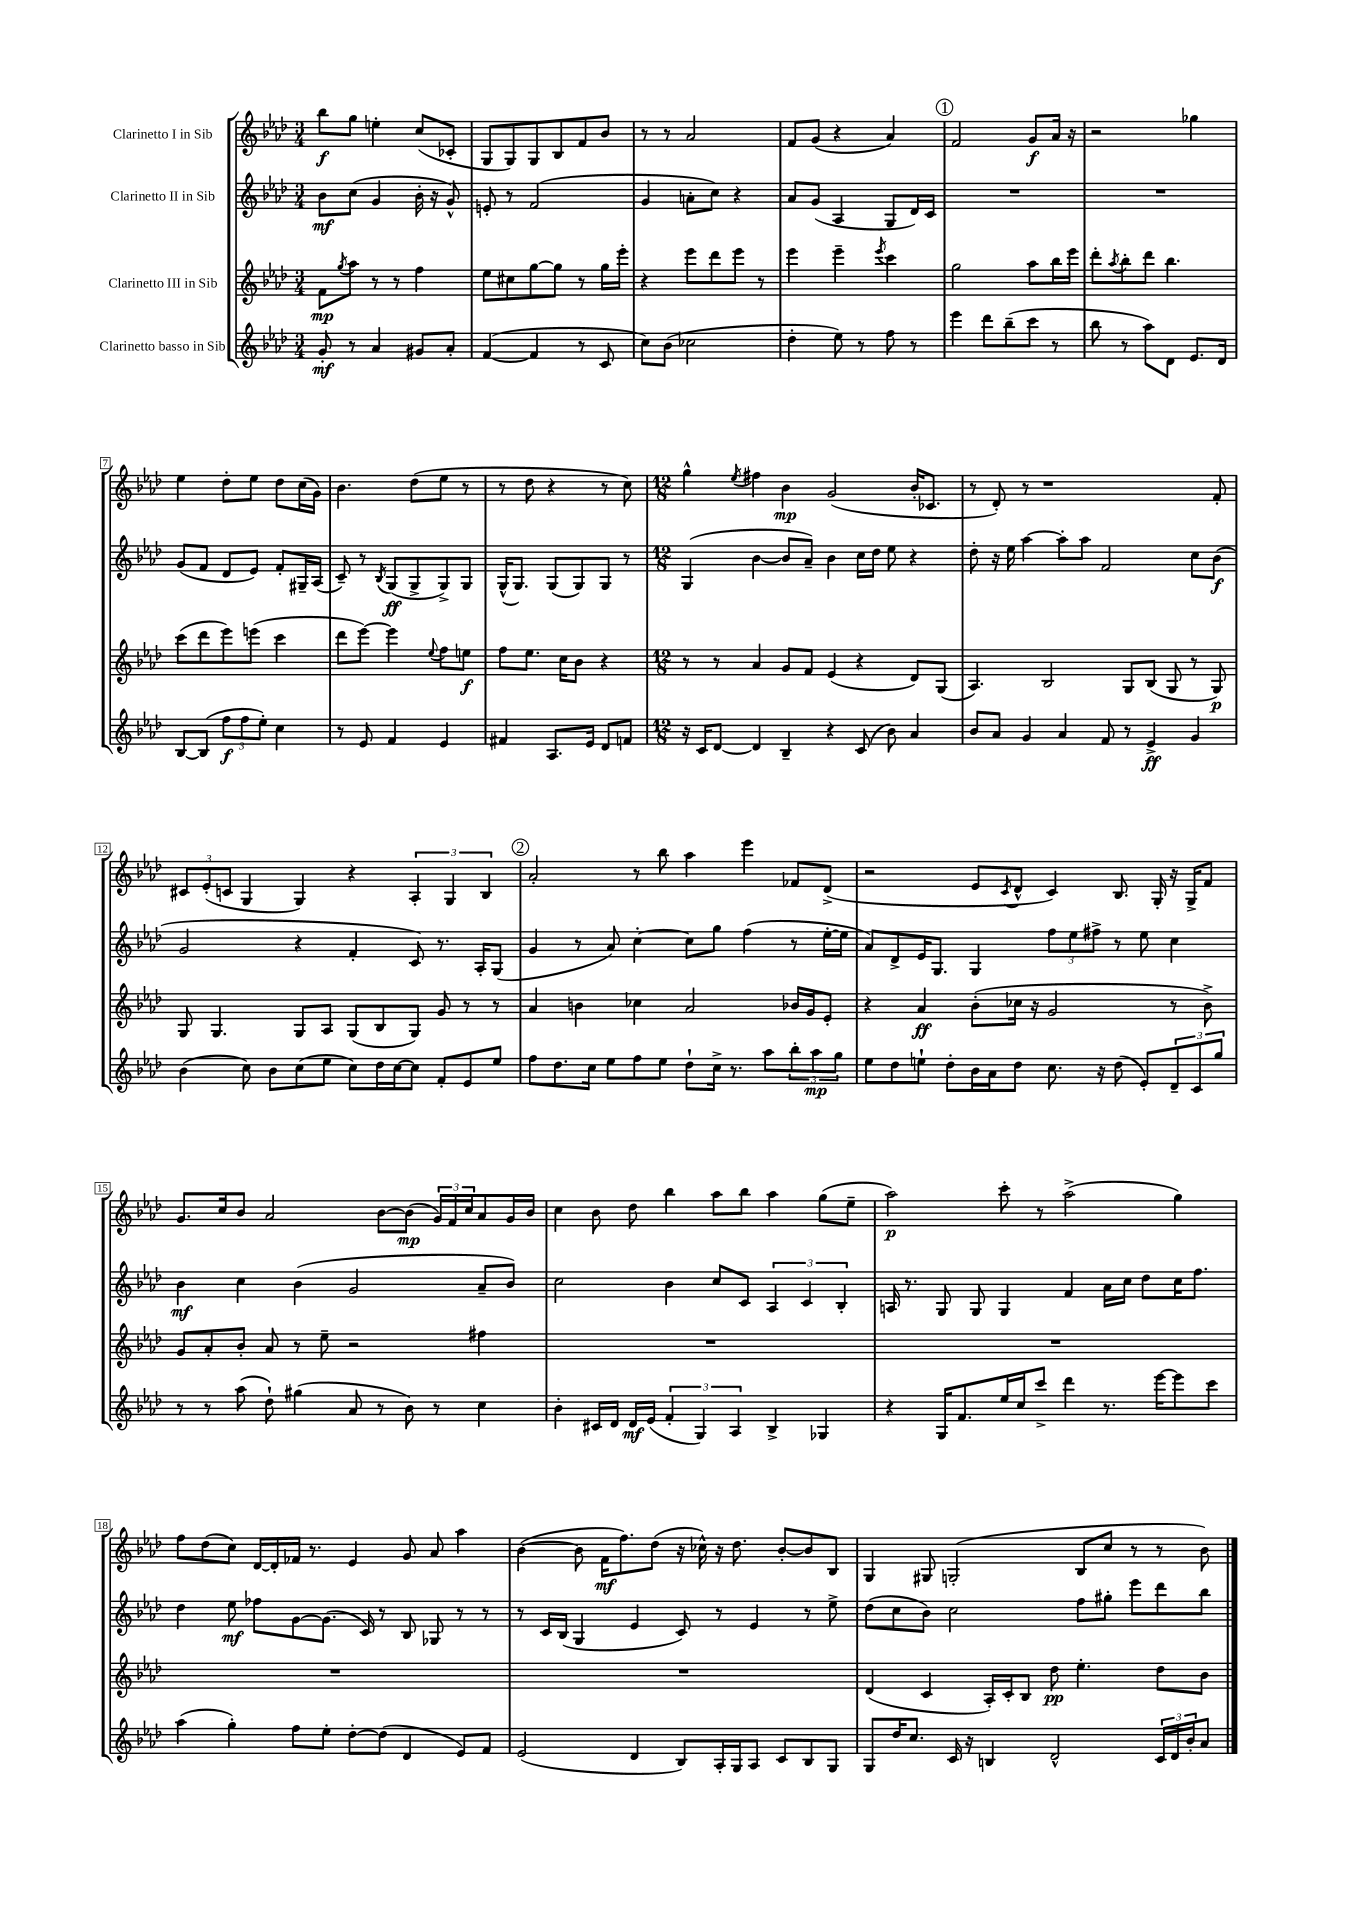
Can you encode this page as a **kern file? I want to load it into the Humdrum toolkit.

**kern	**kern	**kern	**kern
*staff4	*staff3	*staff2	*staff1
*clefG2	*clefG2	*clefG2	*clefG2
*k[b-e-a-d-]	*k[b-e-a-d-]	*k[b-e-a-d-]	*k[b-e-a-d-]
*M3/4	*M3/4	*M3/4	*M3/4
8g'	8f	8b-	8bb-
.	8qgg	.	.
8r	8aa-	(8cc	8gg
4a-	8r	4g	4ee'
.	8r	.	.
8g#	4ff	16b-'	(8cc
.	.	16r	.
8a-'	.	8g^^)	8c-'
=	=	=	=
([4f	8ee-	8e'	8G
.	8cc#	8r	8G)
4f]	[8gg	(2f	8G
.	8gg]	.	8B-
8r	8r	.	8f
8c	16gg	.	8b-
.	16eee-'	.	.
=	=	=	=
8cc)	4r	4g	8r
(8b-	.	.	8r
2cc-	8eee-	8a'	2a-
.	8ddd-	8cc)	.
.	8eee-	4r	.
.	8r	.	.
=	=	=	=
4dd-'	4eee-	8a-	8f
.	.	(8g	(8g
8ee-)	4eee-~	4A-	4r
8r	.	.	.
.	8qeee-	.	.
8ff	4ccc	8G	4a-)
8r	.	16d-)	.
.	.	16c	.
=	=	=	=
4eee-	2gg	2.r	2f
8ddd-	.	.	.
(8bb-~	.	.	.
8ccc	8aa-	.	8g
8r	16bb-	.	16a-
.	16eee-	.	16r
=	=	=	=
8bb-	8ddd-'	2.r	2r
.	8qaa-	.	.
8r	8bb-'	.	.
8aa-)	8ddd-	.	.
8d-	4.bb-	.	.
8.e-	.	.	4gg-
16d-	.	.	.
=	=	=	=
[8B-	(8ccc	(8g	4ee-
(8B-]	8ddd-	8f	.
12ff	8eee-)	8d-	8dd-'
12ff	.	.	.
.	(8eee	8e-)	8ee-
12ee-')	.	.	.
4cc	4ccc	8f'	8dd-
.	.	16G#~	(16cc
.	.	(16A-	16g)
=	=	=	=
8r	8ddd-	8c~)	4.b-
8e-	[8eee-)	8r	.
.	.	8qB-	.
4f	4eee-]	(8G	.
.	.	8G^	(8dd-
.	8qqee-	.	.
4e-	8ff	8G^)	8ee-
.	8ee	8G	8r
=	=	=	=
4f#	8ff	(16G^^	8r
.	.	8.G)	.
.	8.ee-	.	8dd-
8.A-	.	(8G	4r
.	16cc	.	.
.	8b-	8G)	.
16e-	.	.	.
8d-	4r	8G	8r
8f	.	8r	8cc)
=	=	=	=
*M12/8	*M12/8	*M12/8	*M12/8
16r	8r	(4G	4gg^^
16c	.	.	.
[8d-	8r	.	.
.	.	.	8qee-
4d-]	4a-	[4b-	4ff#
4B-~	8g	8b-]	4b-
.	8f	8a-~)	.
4r	(4e-	4b-	(2g
(8c	4r	16cc	.
.	.	16dd-	.
8b-)	.	8ee-	.
4a-	8d-)	4r	16b-'
.	.	.	8.c-
.	(8G	.	.
=	=	=	=
8b-	4.A-)	8dd-'	8r
8a-	.	16r	8d-')
.	.	16ee-	.
4g	.	[4aa-	8r
.	2B-	.	1r
4a-	.	8aa-']	.
.	.	8aa-	.
8f	.	2f	.
8r	8G	.	.
4e-^	(8B-	.	.
.	8G	.	.
4g	8r	8cc	.
.	8G)	(8b-	8f'
=	=	=	=
(4b-	8G	2g	12c#
.	.	.	(12e-'
.	4.G	.	.
.	.	.	12c
8cc)	.	.	4G
8b-	.	.	.
(8cc	8G	4r	4G)
8ee-	8A-	.	.
8cc)	(8G	4f'	4r
16dd-	8B-	.	.
[16cc	.	.	.
8cc]	8G)	8c)	6A-'
8f'	8g	8.r	.
.	.	.	6G
8e-	8r	.	.
.	.	16A-'	.
.	.	.	6B-
8ee-	8r	(8G	.
=	=	=	=
8ff	4a-	4g	2a-'
8.dd-	.	.	.
.	4b	8r	.
16cc	.	.	.
8ee-	.	8a-)	.
8ff	4cc-	[4cc'	8r
8ee-	.	.	8bb-
8dd-`	2a-	8cc]	4aa-
16cc^	.	8gg	.
8.r	.	.	.
.	.	(4ff	4eee-
8aa-	.	.	.
12bb-'	16b-	8r	8f-
.	16g	.	.
12aa-	.	.	.
.	8e-'	[16ee-'	(8d-^
12gg	.	.	.
.	.	16ee-]	.
=	=	=	=
8ee-	4r	8a-)	2r
8dd-	.	8d-^	.
8ee`	4a-	16e-	.
.	.	8.G	.
8dd-'	.	.	.
16b-	(8b-'	4G	8e-
16a-	.	.	.
.	.	.	8qc
8dd-	16cc-	.	8d-^^
.	16r	.	.
8.cc	2g	12ff	4c)
.	.	12ee-	.
.	.	12ff#^	.
16r	.	.	.
(8dd-	.	8r	8.B-
8e-')	.	8ee-	.
.	.	.	16G'
12d-~	8r	4cc	16r
.	.	.	16G^
12c	.	.	.
.	8b-^)	.	8f
12gg	.	.	.
=	=	=	=
8r	8g	4b-	8.g
8r	8a-'	.	.
.	.	.	16cc
(8aa-	8b-'	4cc	8b-
8dd-`)	8a-	.	2a-
(4gg#	8r	(4b-	.
.	8ee-~	.	.
8a-	2r	2g	.
8r	.	.	[8b-
8b-)	.	.	(8b-]
8r	.	.	24g)
.	.	.	24f
.	.	.	24cc
4cc	4ff#	8a-~	8a-
.	.	8b-)	16g
.	.	.	16b-
=	=	=	=
4b-'	1.r	2cc	4cc
16c#	.	.	8b-
16d-	.	.	.
16d-	.	.	8dd-
(16e-	.	.	.
6f'	.	4b-	4bb-
6G)	.	.	.
.	.	8cc	8aa-
6A-	.	.	.
.	.	8c	8bb-
4B-^	.	6A-	4aa-
.	.	6c	.
4G-	.	.	(8gg
.	.	6B-'	.
.	.	.	8ee-~
=	=	=	=
4r	1.r	16A	2aa-)
.	.	8.r	.
16G	.	8G	.
8.f	.	.	.
.	.	8G	.
16ee-	.	4G	8ccc'
16cc	.	.	.
8ccc^	.	.	8r
4ddd-	.	4f	(2aa-^
8.r	.	16a-	.
.	.	16cc	.
.	.	8dd-	.
[16eee-	.	.	.
8eee-]	.	16cc	4gg)
.	.	8.ff	.
8ccc	.	.	.
=	=	=	=
(4aa-	1.r	4dd-	8ff
.	.	.	(8dd-
4gg')	.	8ee-	8cc)
.	.	8ff-	[16d-
.	.	.	16d-']
8ff	.	[8g	16f-
.	.	.	8.r
8ee-'	.	(8.g]	.
[8dd-'	.	.	4e-
.	.	16c)	.
(8dd-]	.	8r	.
4d-	.	8B-	8g
.	.	8G-	8a-
8e-)	.	8r	4aa-
8f	.	8r	.
=	=	=	=
(2e-	1.r	8r	([4b-
.	.	16c	.
.	.	(16B-	.
.	.	4G	8b-]
.	.	.	16f
.	.	.	8.ff)
4d-	.	4e-	.
.	.	.	(8dd-
8B-)	.	8c)	16r
.	.	.	16cc-^^)
16A-'	.	8r	16r
16G	.	.	8.dd-
8A-	.	4e-	.
8c	.	.	[8b-'
8B-	.	8r	8b-]
8G	.	8ee-^	8B-
=	=	=	=
8G	(4d-	(8dd-	4G
16dd-	.	8cc	.
8.cc	.	.	.
.	4c	8b-)	8G#
16c	.	2cc	(2G'
16r	.	.	.
4B	16A-')	.	.
.	16c'	.	.
.	8B-	.	.
2d-^^	8dd-	.	.
.	4.ee-'	8ff	8B-
.	.	8gg#'	8cc
.	.	8eee-	8r
24c	8dd-	8ddd-	8r
24d-	.	.	.
24b-'	.	.	.
8a-	8b-	8bb-	8b-)
==	==	==	==
*-	*-	*-	*-
